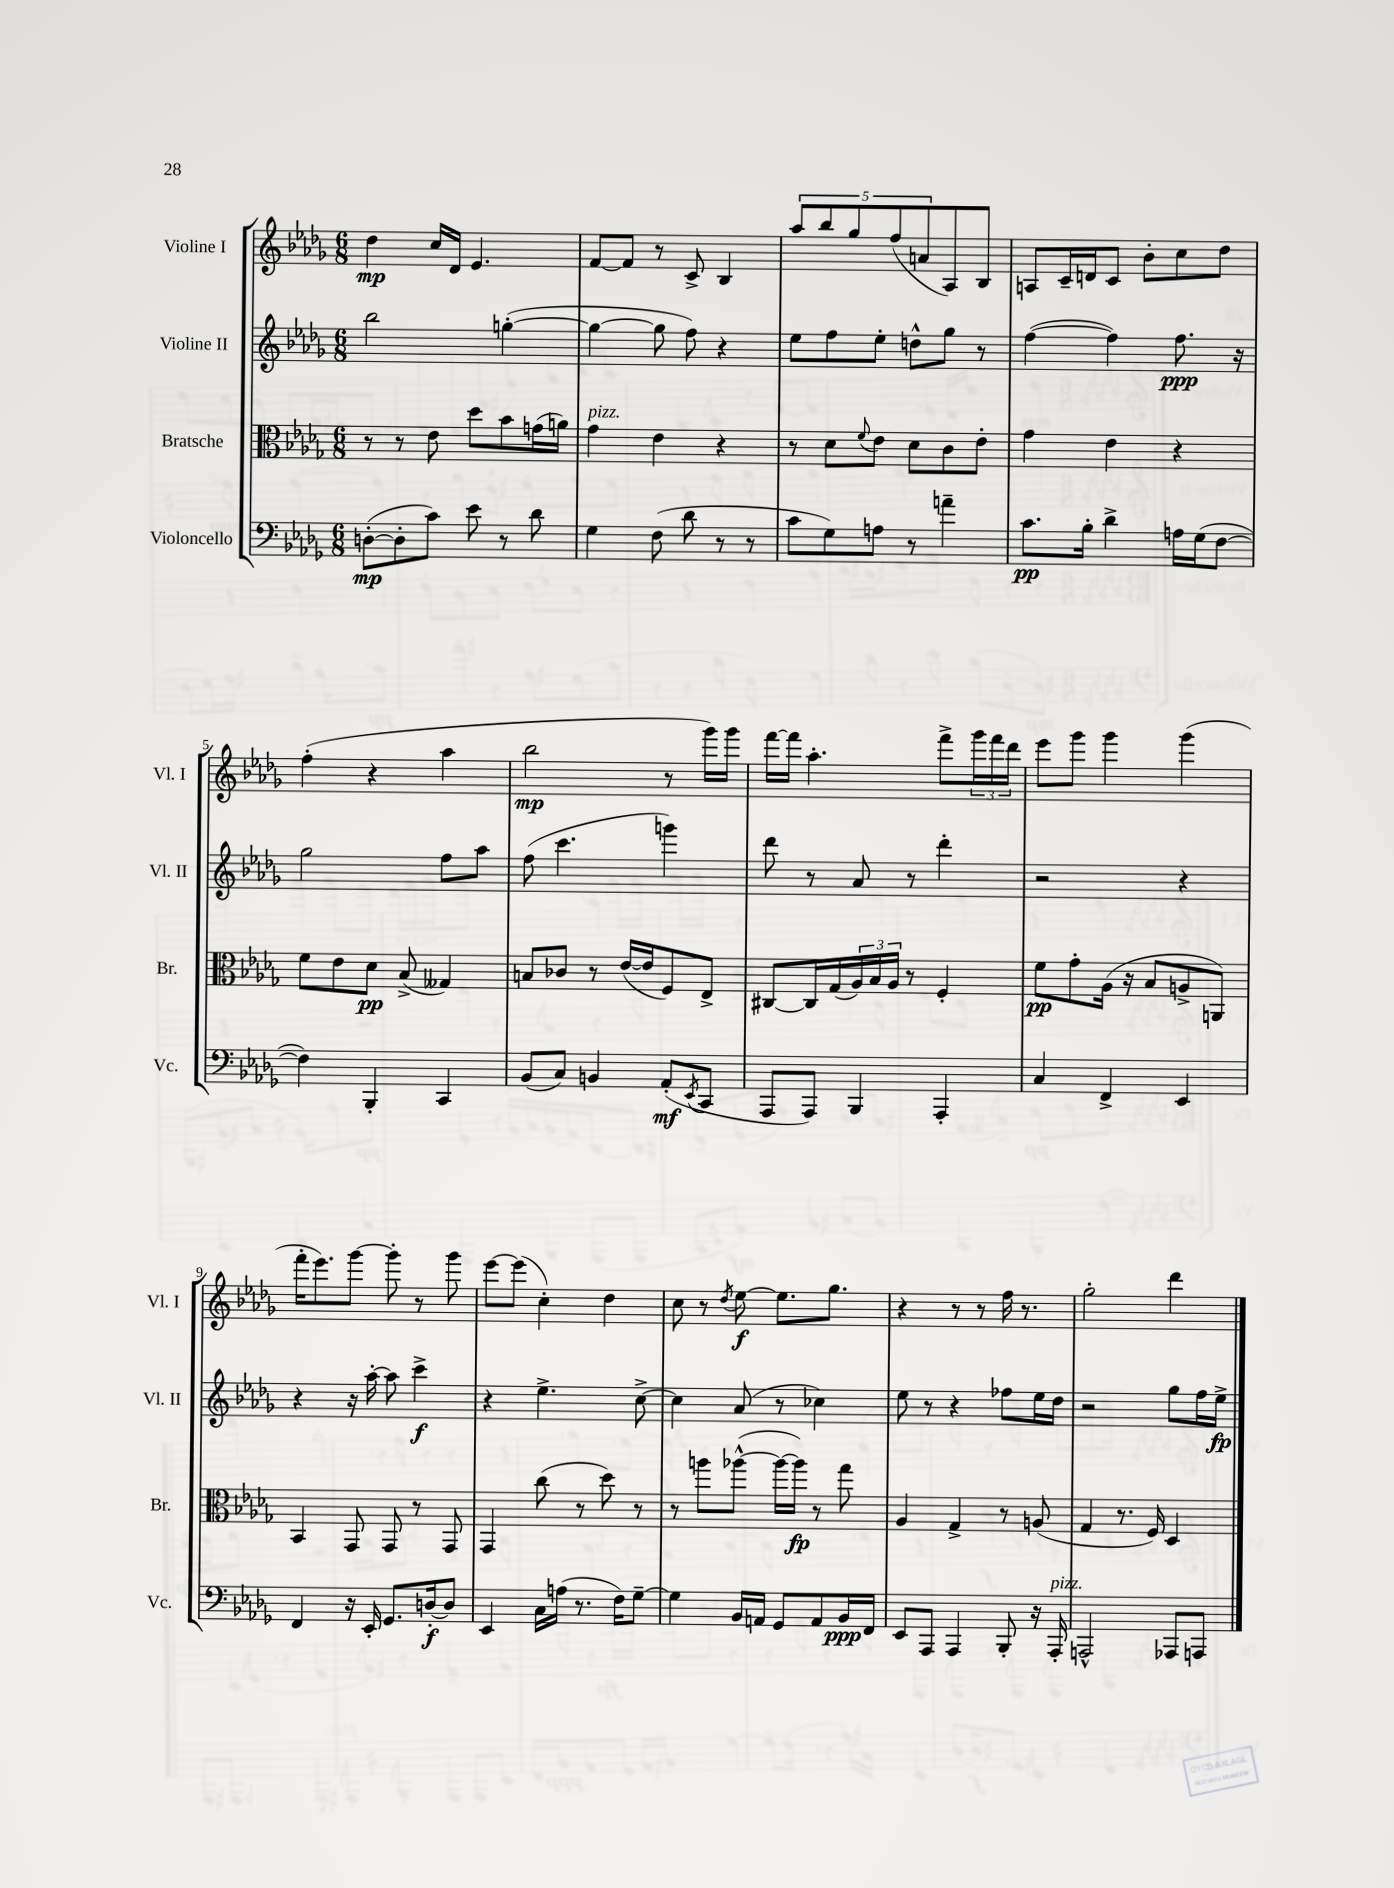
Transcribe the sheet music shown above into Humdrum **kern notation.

**kern	**kern	**kern	**kern
*staff4	*staff3	*staff2	*staff1
*clefF4	*clefC3	*clefG2	*clefG2
*k[b-e-a-d-g-]	*k[b-e-a-d-g-]	*k[b-e-a-d-g-]	*k[b-e-a-d-g-]
*M6/8	*M6/8	*M6/8	*M6/8
([8D'\L	8r	2bb-\	4dd-\
8D'\]	8r	.	.
8c\J)	8e-\	.	16cc/LL
.	.	.	16d-/JJ
8e-\	8dd-\L	.	4.e-/
8r	8b-\	([4gg'\	.
8d-\	(16g\L	.	.
.	16a\JJ)	.	.
=	=	=	=
4G-\	4g-\	4gg\_	[8f/L
.	.	.	8f/]J
(8F\	4e-\	8gg\]	8r
8d-\	.	8ff\)	8c^/
8r	4r	4r	4B-/
8r	.	.	.
=	=	=	=
8c\L	8r	8ee-\L	10aa-/L
.	.	.	10bb-/
8G-\)	8d-\L	8ff\	.
.	.	.	10gg-/
.	8qqf/	.	.
8A\J	8e-\J	8ee-'\J	.
.	.	.	(10ff/
8r	8d-\L	8dd^^\L	.
.	.	.	10a/
4a~\	8c\	8gg-\J	8A-/)
.	8e-'\J	8r	8B-/J
=	=	=	=
8.c\L	4g-\	([4ff\	8A/L
.	.	.	16c~/L
16B-'\Jk	.	.	16d/J
4d-^\	4e-\	4ff\])	8c/J
.	.	.	8b-'\L
16A\LL	4r	8.ff\	8cc\
(16G-\J	.	.	.
[8F\J	.	.	8dd-\J
.	.	16r	.
=	=	=	=
4F\])	8f\L	2gg-\	(4ff'\
.	8e-\	.	.
4BBB-'/	8d-\J	.	4r
.	(8B-^/	.	.
4CC/	4G--/)	8ff\L	4aa-\
.	.	8aa-\J	.
=	=	=	=
(8BB-/L	8B/L	(8ff\	2bb-\
8C/J)	8c-/J	4.ccc\	.
4BB/	8r	.	.
.	([16e-/LL	.	.
.	16e-/]J	.	.
(8AA-'/L	8F/)	4ggg\)	8r
8qEE-/	.	.	.
8CC/J	8E-^/J	.	16ggg-\LL)
.	.	.	16ggg-\JJ
=	=	=	=
8AAA-/L	[8C#/L	8ddd-\	[16fff\LL
.	.	.	16fff\]JJ
8AAA-/J)	16C#/]L	8r	4.aa-'\
.	(16G-/	.	.
4BBB-/	24A-/)	8a-/	.
.	24B-/	.	.
.	24A-/JJ	.	.
.	8r	8r	.
4AAA-'/	4F'/	4ddd-'\	8fff^\L
.	.	.	24ggg-\L
.	.	.	24fff\
.	.	.	24ddd-\JJ
=	=	=	=
4C/	8f\L	2r	8eee-\L
.	8g-'\	.	8ggg-\J
4FF^/	(16A-\Jk	.	4ggg-\
.	16r	.	.
.	8B-/L	.	.
4EE-/	8A^/	4r	(4ggg-\
.	8AA/J)	.	.
=	=	=	=
4FF/	4BB-/	4r	16fff'\LK
.	.	.	8.eee-\)
16r	8GG-/	16r	[8ggg-\J
16EE-'/	.	[16aa-'\	.
8.GG-/L	8GG-/	8aa-\]	8ggg-'\]
.	8r	4ccc^\	8r
[16D'/k	.	.	.
8D/]J	8GG-/	.	8ggg-\
=	=	=	=
4EE-/	4GG-/	4r	[8eee-\L
.	.	.	(8eee-\]J
16C\LL	(8cc\	4.ee-^\	4cc'\)
(16A\JJ	.	.	.
8.r	8r	.	.
.	8dd-\)	.	4dd-\
16F\LK)	.	.	.
[8G-~\J	8r	[8cc^\	.
=	=	=	=
4G-\]	8r	4cc\]	8cc\
.	8aa\L	.	8r
.	.	.	8qdd-/
16BB-/LL	([8aa-^^\J	(8a-/	[8ee-\
16AA/JJ	.	.	.
8GG-/L	16aa-\_LL	8r	8.ee-\]L
.	16aa-\]JJ)	.	.
8AA/	8r	4cc-\)	.
.	.	.	8.gg-\J
16BB-/L	8gg-\	.	.
16FF/JJ	.	.	.
=	=	=	=
8EE-/L	4A-/	8ee-\	4r
8AAA-/J	.	8r	.
4AAA-/	4G-^/	4r	8r
.	.	.	8r
8BBB-'/	8r	8ff-\L	16ff\
.	.	.	8.r
16r	(8A/	16ee-\L	.
16AAA-'/	.	16dd-\JJ	.
=	=	=	=
2AAA^^/	4G-/	2r	2gg-'\
.	8.r	.	.
.	16F/)	.	.
8AAA-/L	4D-/	8gg-\L	4ddd-\
8AAA/J	.	16ff\L	.
.	.	16ee-^\JJ	.
==	==	==	==
*-	*-	*-	*-
